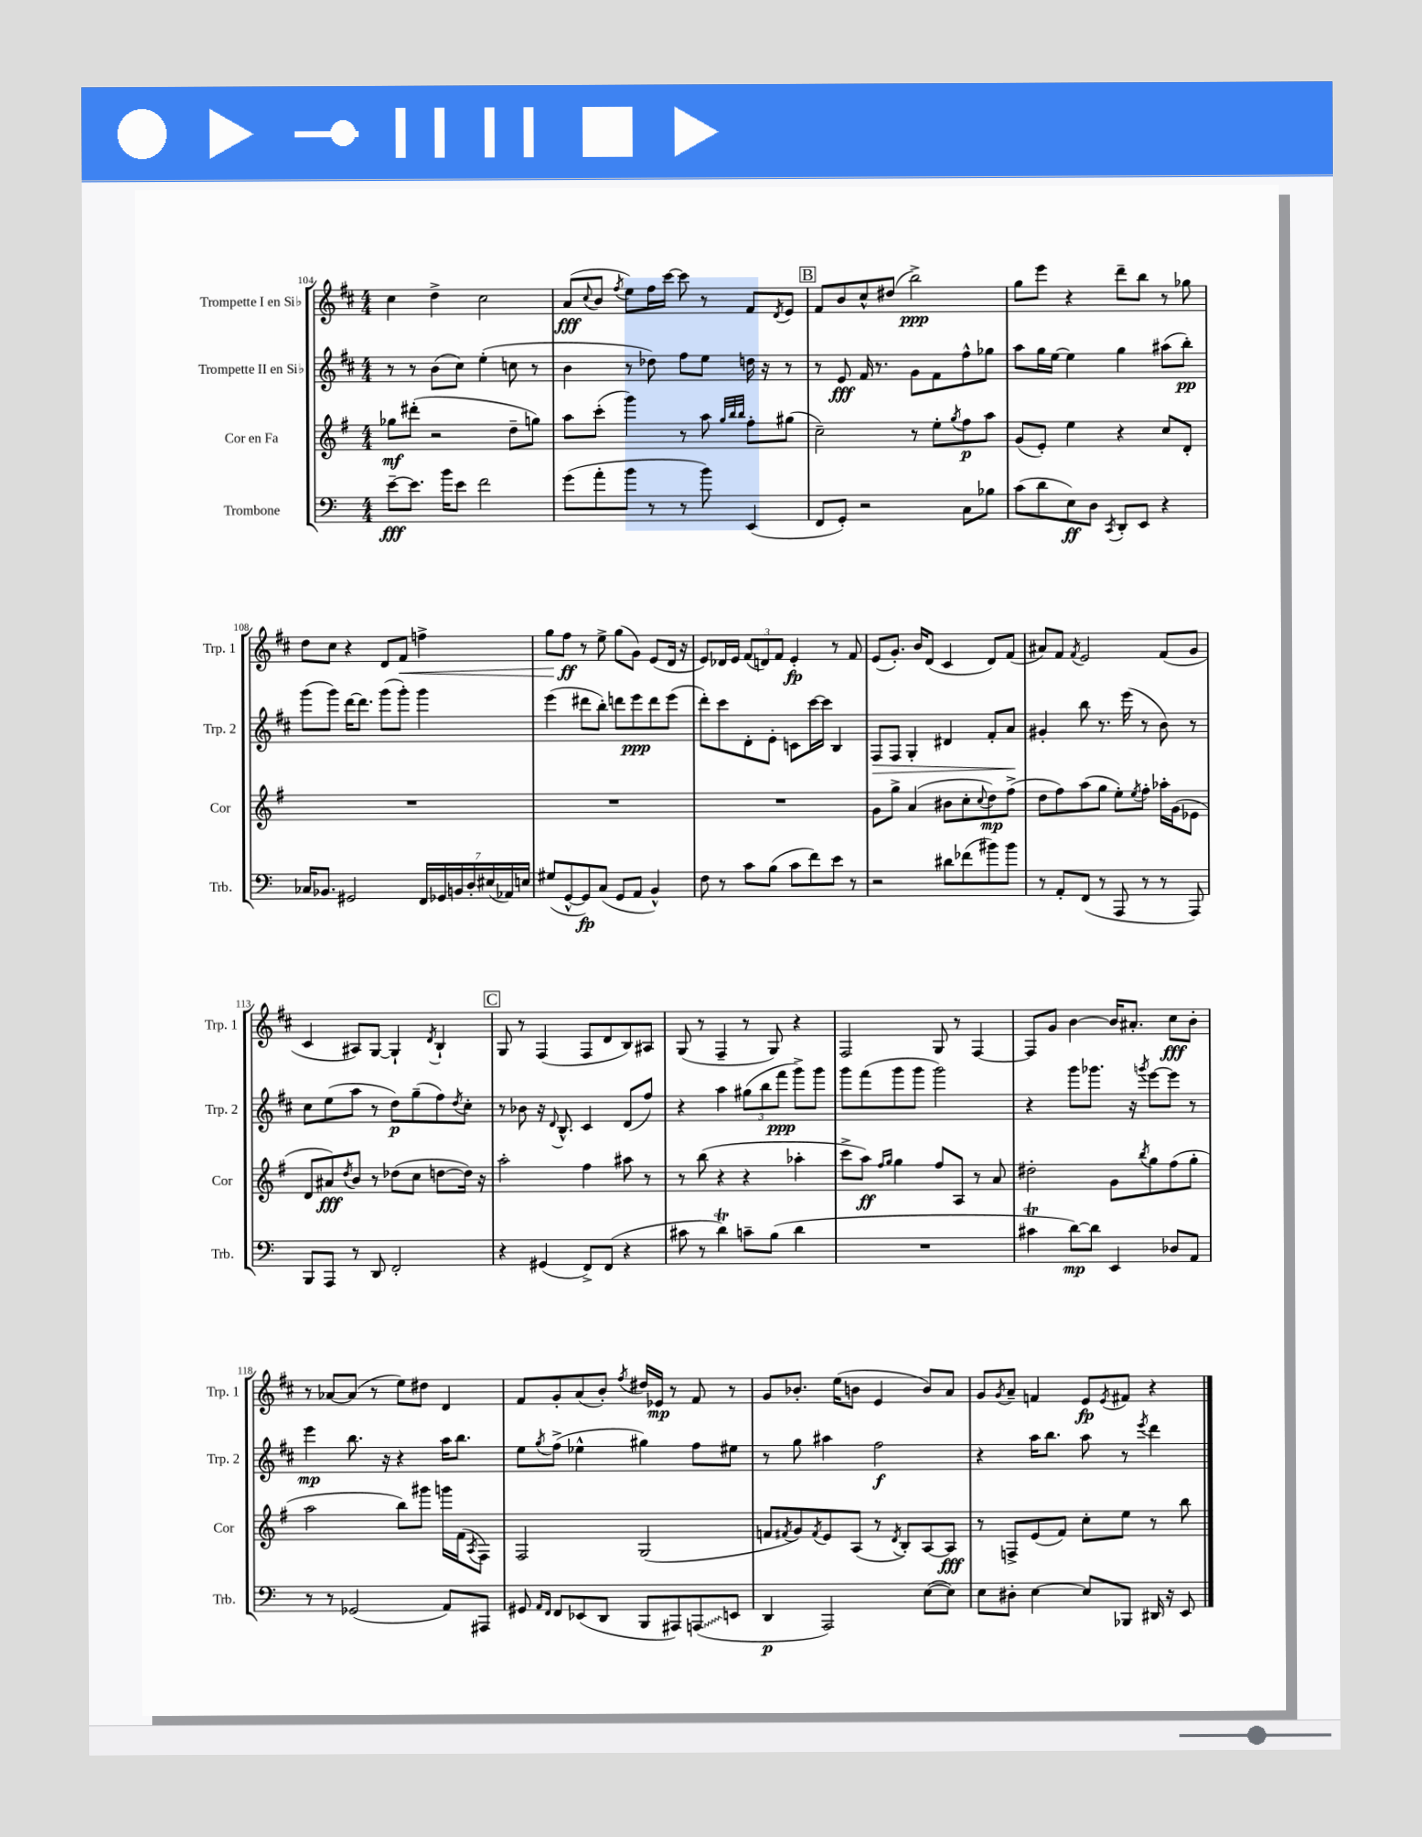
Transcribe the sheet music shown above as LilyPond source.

<<
\new StaffGroup <<
\new Staff = "s0" \with { instrumentName = "Trompette I en Sib" shortInstrumentName = "Trp. 1" } {
    \clef treble \key d \major \numericTimeSignature \time 4/4
    cis''4 d''4-> cis''2 |
    a'8\fff( \appoggiatura { cis''8 } b'8 \acciaccatura { fis''8 } e''8) fis''16 cis'''16~ cis'''8 r8 fis'8 \acciaccatura { d'8 } e'8 |
    \mark \markup { \box "B" } fis'8 b'8 cis''8-^ dis''8( b''2->\ppp) |
    g''8 e'''8 r4 d'''8-- b''8 r8 ges''8 |
    d''8 cis''8 r4 d'8 fis'8\< f''4-> |
    g''8 fis''8\ff\! r8 e''8-> g''8( g'8) e'8( d'16 r16 |
    e'8) des'16 e'16 \tuplet 3/2 { fis'8( d'8) fis'8 } e'4-.\fp r8 fis'8 |
    e'8( g'8.-.) b'16 d'8( cis'4 d'8) fis'8( |
    ais'8) fis'8 \acciaccatura { fis'8 } e'2 fis'8( g'8 |
    cis'4 ais8) g8~ g4-! \acciaccatura { d'8 } b4-! |
    \mark \markup { \box "C" } g8 r8 fis4( fis8 d'8 b8) ais8 |
    g8( r8 fis4-- r8 g8) r4 |
    fis2 g8 r8 fis4~ |
    fis8 g'8 b'4~ b'16 ais'8.-. cis''8\fff b'8-. |
    r8 aes'8~ aes'8( r8 e''8) dis''8 d'4 |
    fis'8 g'8-. a'8( b'8-.) \acciaccatura { fis''8 } dis''16 ees'16\mp r8 fis'8 r8 |
    g'8 bes'8.-. e''16( b'8 e'4 b'8) a'8 |
    g'8 \acciaccatura { g'8 } a'8-- f'4 e'8\fp \acciaccatura { e'8 } fis'8 r4 \bar "|." |
}
\new Staff = "s1" \with { instrumentName = "Trompette II en Sib" shortInstrumentName = "Trp. 2" } {
    \clef treble \key d \major \numericTimeSignature \time 4/4
    r8 r8 b'8( cis''8) e''4-.( c''8 r8 |
    b'4 r8 des''8) fis''8 e''8 d''16 r16 r8 |
    \mark \markup { \box "B" } r8 e'8\fff fis'16 r8. g'8 fis'8 fis''8-^ ges''8 |
    a''8 g''16 e''16~ e''4 g''4 ais''8( b''8-.\pp) |
    g'''8( g'''8) d'''16~ d'''8. g'''8( g'''8-.) g'''4 |
    e'''4( dis'''8 b''8-.) d'''8 e'''8\ppp d'''8 e'''8( |
    d'''8-.) cis'''8 d'8-. e'8-. c'8 cis'''16~ cis'''16 b4 |
    fis8\> fis8 g4-. dis'4 fis'8-. a'8\! |
    gis'4-. b''8 r8. e'''16( r8 b'8) r8 |
    cis''8 e''8( a''8 r8 d''8\p) g''8--( fis''8) \acciaccatura { d''8 } cis''8-. |
    \mark \markup { \box "C" } r8 bes'8 r16 \appoggiatura { d'8 } b8.-^ cis'4 d'8( fis''8) |
    r4 a''4 \tuplet 3/2 { gis''8( b''8 fis'''8\ppp } g'''8->) g'''8 |
    g'''8 fis'''8( g'''8 g'''8 g'''2) |
    r4 g'''8 ges'''8. r16 \acciaccatura { g'''8 } e'''8~ e'''8 r8 |
    e'''4\mp b''8. r16 r4 a''16 b''8. |
    e''8 \acciaccatura { g''8 } fis''8->( ees''4-^ gis''4) fis''8 eis''8 |
    r8 g''8 ais''4 fis''2\f |
    r4 a''16 b''8. a''8 r8 \acciaccatura { e'''8 } d'''4 \bar "|." |
}
\new Staff = "s2" \with { instrumentName = "Cor en Fa" shortInstrumentName = "Cor" } {
    \clef treble \key g \major \numericTimeSignature \time 4/4
    ges''8\mf dis'''8-.( r2 d''8-- g''8) |
    a''8 c'''8-.( g'''4) r8 a''8 \grace { g''32 b''32 b''32 } fis''8-. gis''8( |
    \mark \markup { \box "B" } c''2--) r8 e''8-. \acciaccatura { g''8 } fis''8\p a''8 |
    g'8( e'8-.) e''4 r4 c''8 d'8-. |
    R1 |
    R1 |
    R1 |
    g'8 g''8-> a'4( bis'8 c''8-. \appoggiatura { c''8 } d''8\mp) fis''8->( |
    d''8 fis''8) a''8( g''8 e''8-.) \acciaccatura { e''8 } fis''8-. aes''16-. g'16( ees'8 |
    d'8 ais'8\fff) \acciaccatura { d''8 } b'8 r8 des''8( c''8 d''8~ d''16) r16 |
    \mark \markup { \box "C" } a''2-. fis''4 ais''8 r8 |
    r8 b''8( r4 r4 aes''4-. |
    c'''8-> a''8\ff) \grace { fis''16 g''16 } g''4 fis''8 a8 r8 a'8 |
    dis''2-. g'8 \acciaccatura { b''8 } g''8 fis''8( g''8-. |
    a''2 b''8) gis'''8 g'''16 fis'16( \acciaccatura { a8 } fis8) |
    fis2 g2( |
    f'8 \acciaccatura { fis'8 } g'8) \acciaccatura { fis'8 } e'8 a8( r8 \acciaccatura { d'8 } b8-.) a8~ a8\fff |
    r8 f8-> e'8( fis'8) c''8-. e''8 r8 b''8 \bar "|." |
}
\new Staff = "s3" \with { instrumentName = "Trombone" shortInstrumentName = "Trb." } {
    \clef bass \key c \major \numericTimeSignature \time 4/4
    e'8~--\fff e'8. b'16 e'8 f'2 |
    g'8( a'8-. b'8 r8 r8 b'8) e,4( |
    \mark \markup { \box "B" } f,8 g,8-.) r2 c8 bes8 |
    c'8( d'8 e8\ff) d8 \acciaccatura { c,8 } d,8-. e,8 r4 |
    ces16 bes,8. gis,2 \tuplet 7/4 { f,16 ges,16 b,16 d16-. eis16( aes,16) e16 } |
    gis8( g,8~-^ g,8\fp) c8( g,8 a,8 b,4-^) |
    f8 r8 c'8 b8( c'8 f'8) e'8 r8 |
    r2 dis'8 fes'8( bis'8) bis'8 |
    r8 a,8-. f,8( r8 a,,8 r8 r8 a,,8) |
    b,,8 a,,8 r8 d,8 f,2-. |
    \mark \markup { \box "C" } r4 gis,4( f,8->) f,8( r4 |
    cis'8 r8 d'4\trill) c'8-- b8( d'4 |
    R1 |
    cis'4\trill d'8~\mp) d'8 e,4 des8 a,8 |
    r8 r8 ges,2( a,8) ais,,8 |
    gis,8 \grace { a,16 f,16 } f,8 ees,8( d,8 b,,8 ais,,8) \once \override Glissando.style = #'zigzag a,,8\glissando( e,8 |
    d,4\p a,,2) e8~( e8) |
    e8 dis8-. e4~ e8 bes,,8 dis,16 r16 e,8 \bar "|." |
}
>>
>>
\layout { \context { \Score currentBarNumber = #104 } }
